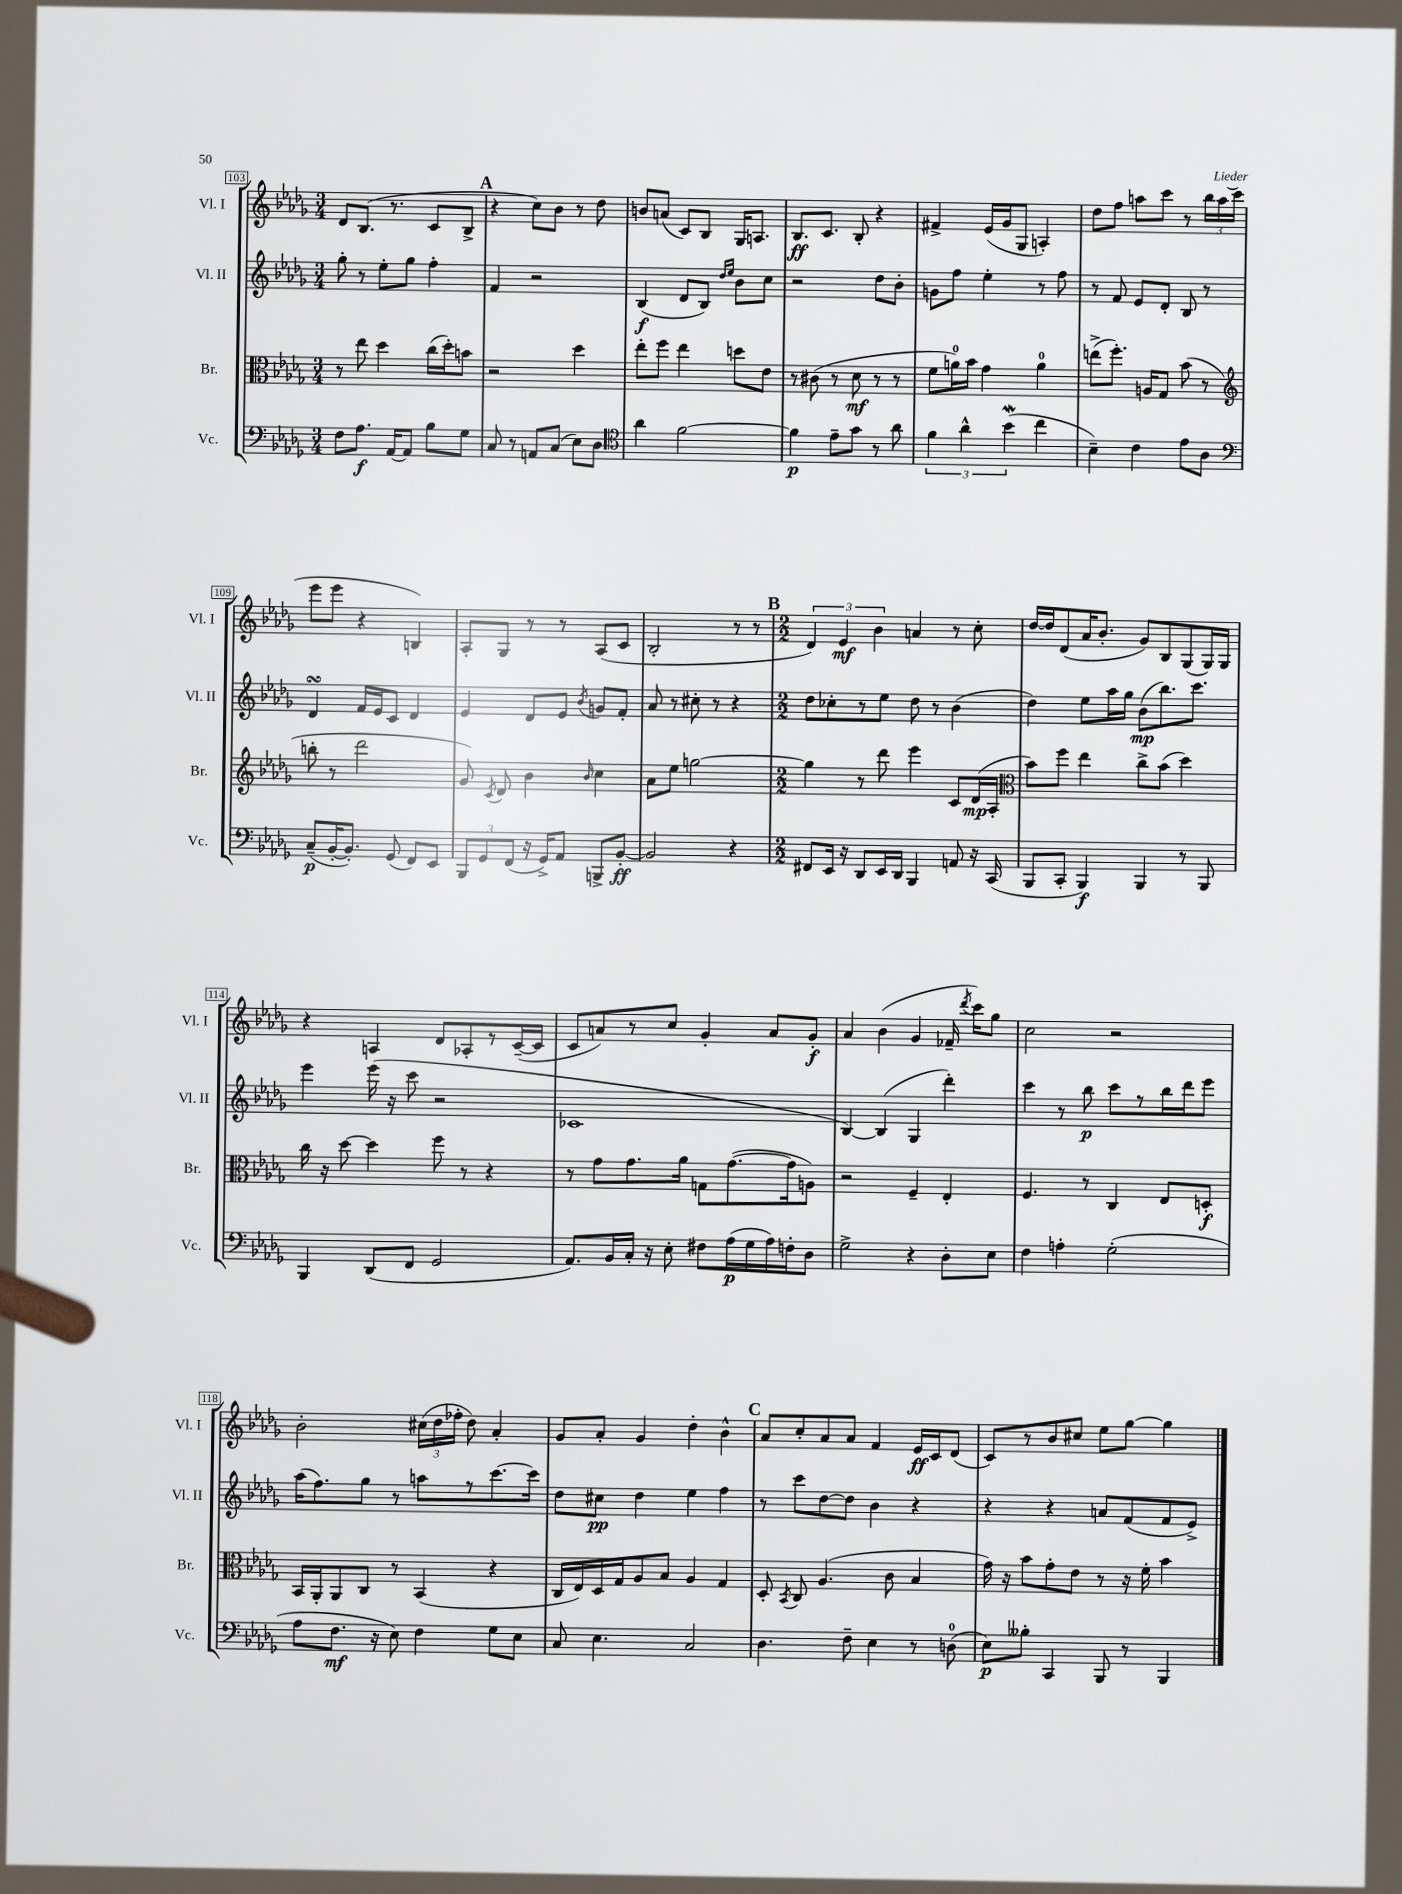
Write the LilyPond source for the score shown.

<<
\new StaffGroup <<
\new Staff = "s0" \with { instrumentName = "Vl. I" shortInstrumentName = "Vl. I" } {
    \clef treble \key des \major \numericTimeSignature \time 3/4
    \autoBeamOff des'8[ bes8.]( r8. c'8[ bes8]-> |
    \mark \markup { \bold "A" } r4 c''8[) bes'8] r8 des''8 |
    b'8[ a'8]( c'8[) bes8] ges16[ a8.] |
    bes8.[\ff c'8.] bes8-. r4 |
    fis'4-> ees'16[( ges'16 ges8] a4-.) |
    des''8[ f''8] a''8[ c'''8] r8 \tuplet 3/2 { bes''16[ a''16 c'''16]( } |
    ees'''8[ ees'''8] r4 b4) |
    aes8[-. ges8] r8 r8 aes8[( c'8] |
    bes2-. r8 r8 |
    \mark \markup { \bold "B" } \numericTimeSignature \time 2/2 \tuplet 3/2 { des'4) ees'4\mf bes'4 } a'4 r8 c''8-. |
    des''16[~ des''16 des'8( aes'16 bes'8.]-. ges'8[) bes8 ges8( ges16) ges16] |
    r4 a4 des'8[ aes8-. r8 c'16~--( c'16] |
    c'8[ a'8) r8 c''8] ges'4-. a'8[ ges'8]-.\f |
    aes'4 bes'4( ges'4 fes'16-- \acciaccatura { des'''8 } c'''16[) ges''8] |
    c''2 r2 |
    bes'2-. \tuplet 3/2 { cis''16[( des''16 fes''16]-. } des''8) aes'4-. |
    ges'8[ aes'8]-. ges'4 des''4-. bes'4-^ |
    \mark \markup { \bold "C" } aes'8[ c''8-. aes'8 aes'8] f'4 ees'16[\ff c'16 des'8]( |
    c'8[) r8 bes'8 cis''8] ees''8[ ges''8]~ ges''4 \bar "|." |
}
\new Staff = "s1" \with { instrumentName = "Vl. II" shortInstrumentName = "Vl. II" } {
    \clef treble \key des \major \numericTimeSignature \time 3/4
    \autoBeamOff ges''8-. r8 ees''8[-. ges''8] f''4-. |
    \mark \markup { \bold "A" } f'4 r2 |
    bes4\f( des'8[ bes8]) \grace { des''16[ ees''16] } bes'8[ c''8] |
    r2 des''8[ bes'8]-. |
    g'8[ f''8] ees''4-. r8 f''8 |
    r8 f'8 ees'8[ des'8]-. bes8 r8 |
    des'4\turn f'16[ ees'16 c'8] des'4 |
    ees'4 des'8[ ees'8] \acciaccatura { bes'8 } g'8[ f'8]-. |
    aes'8 r8 cis''8-. r8 r4 |
    \mark \markup { \bold "B" } \numericTimeSignature \time 2/2 des''8[ ces''8-. r8 ees''8] des''8 r8 bes'4( |
    des''4) ees''8[ aes''16 ges''16] bes'8[\mp( bes''8.) c'''8.] |
    ees'''4 ees'''16( r16 c'''8 r2 |
    ces'1 |
    bes4~) bes4( ges4 des'''4-.) |
    c'''4 r8 bes''8\p c'''8[ r8 bes''16 des'''16 ees'''8] |
    aes''16[( f''8.) ges''8] r8 a''8[ r8 c'''8.~ c'''16] |
    des''8[ cis''8]\pp des''4 ees''4 f''4 |
    \mark \markup { \bold "C" } r8 c'''8[ des''8~ des''8] bes'4 r4 |
    r4 r4 a'8[ f'8( f'8 ees'8]->) \bar "|." |
}
\new Staff = "s2" \with { instrumentName = "Br." shortInstrumentName = "Br." } {
    \clef alto \key des \major \numericTimeSignature \time 3/4
    \autoBeamOff r8 ees''8 des''4 c''16[( des''16-.) b'8] |
    \mark \markup { \bold "A" } r2 des''4 |
    ees''8[-. f''8] ees''4 d''8[ ees'8] |
    r8 cis'8( r8 des'8\mf r8 r8 |
    f'8[ a'16-0) bes'16] ges'4 a'4-0 |
    e''8[->( f''8.]-.) a16[ ges8] bes'8( r8 |
    \clef treble b''8-. r8 des'''2 |
    ges'8) \acciaccatura { c'8 } des'8 bes'4 \grace { bes'16 } c''4 |
    aes'8[ ees''8] g''2~ |
    \mark \markup { \bold "B" } \numericTimeSignature \time 2/2 g''4 r8 des'''8 ees'''4 c'8[ des'16\mp( aes16]-. |
    \clef alto bes'8[) f''8] ees''4 c''8[-> bes'8]( des''4) |
    c''16 r16 des''8~ des''4 f''8 r8 r4 |
    r8 ges'8[ ges'8. aes'16] g8[ ges'8.~( ges'16 a8]) |
    r2 f4-- ees4-. |
    f4. r8 c4 ees8[ d8]-.\f |
    bes,16[ aes,16-. aes,8 c8] r8 bes,4( r4 |
    c16[ ees16) des16 ges16 aes8 bes8] aes4 ges4 |
    \mark \markup { \bold "C" } des8-. \acciaccatura { bes,8 } c8 aes4.( c'8 bes4 |
    ges'16) r16 bes'8[ ges'8-. ees'8] r8 r16 f'16-. bes'4 \bar "|." |
}
\new Staff = "s3" \with { instrumentName = "Vc." shortInstrumentName = "Vc." } {
    \clef bass \key des \major \numericTimeSignature \time 3/4
    \autoBeamOff f8[ aes8.]\f aes,16[~ aes,8] bes8[ ges8] |
    \mark \markup { \bold "A" } c8 r8 a,8[ c8]( ees8[) des8] |
    \clef tenor aes'4 f'2~ |
    f'4\p ees'8[-- ges'8] r8 aes'8 |
    \tuplet 3/2 { f'4 aes'4-^ bes'4\mordent( } c''4 |
    bes4--) c'4 ees'8[ aes8] |
    \clef bass c8[--\p( bes,16~-. bes,8.]-.) ges,8( f,8[) ees,8] |
    \tuplet 3/2 { bes,,8[ ges,8 f,8]( } r16 ges,16[->) aes,8] b,,8[-> bes,8]~-.\ff |
    bes,2 r4 |
    \mark \markup { \bold "B" } \numericTimeSignature \time 2/2 fis,8[ ees,16] r16 des,8[ ees,16 des,16] bes,,4 a,8 r16 c,16( |
    bes,,8[ c,8]-. bes,,4\f) bes,,4 r8 bes,,8 |
    bes,,4 des,8[( f,8] ges,2 |
    aes,8.[) bes,16 c16]-. r16 ees8-. fis8[ aes16\p( ges16 aes16) f16-. des8] |
    ges2-> r4 des8[-. ees8] |
    f4 a4-. ges2-.( |
    aes8[ f8.]\mf r16 ees8) f4 ges8[ ees8] |
    c8 ees4. c2 |
    \mark \markup { \bold "C" } des4. f8-- ees4 r8 d8-0( |
    ees8[\p) beses8]-. c,4 bes,,8 r8 bes,,4 \bar "|." |
}
>>
>>
\layout { \context { \Score currentBarNumber = #103 \override BarNumber.stencil = #(make-stencil-boxer 0.1 0.3 ly:text-interface::print) } }
